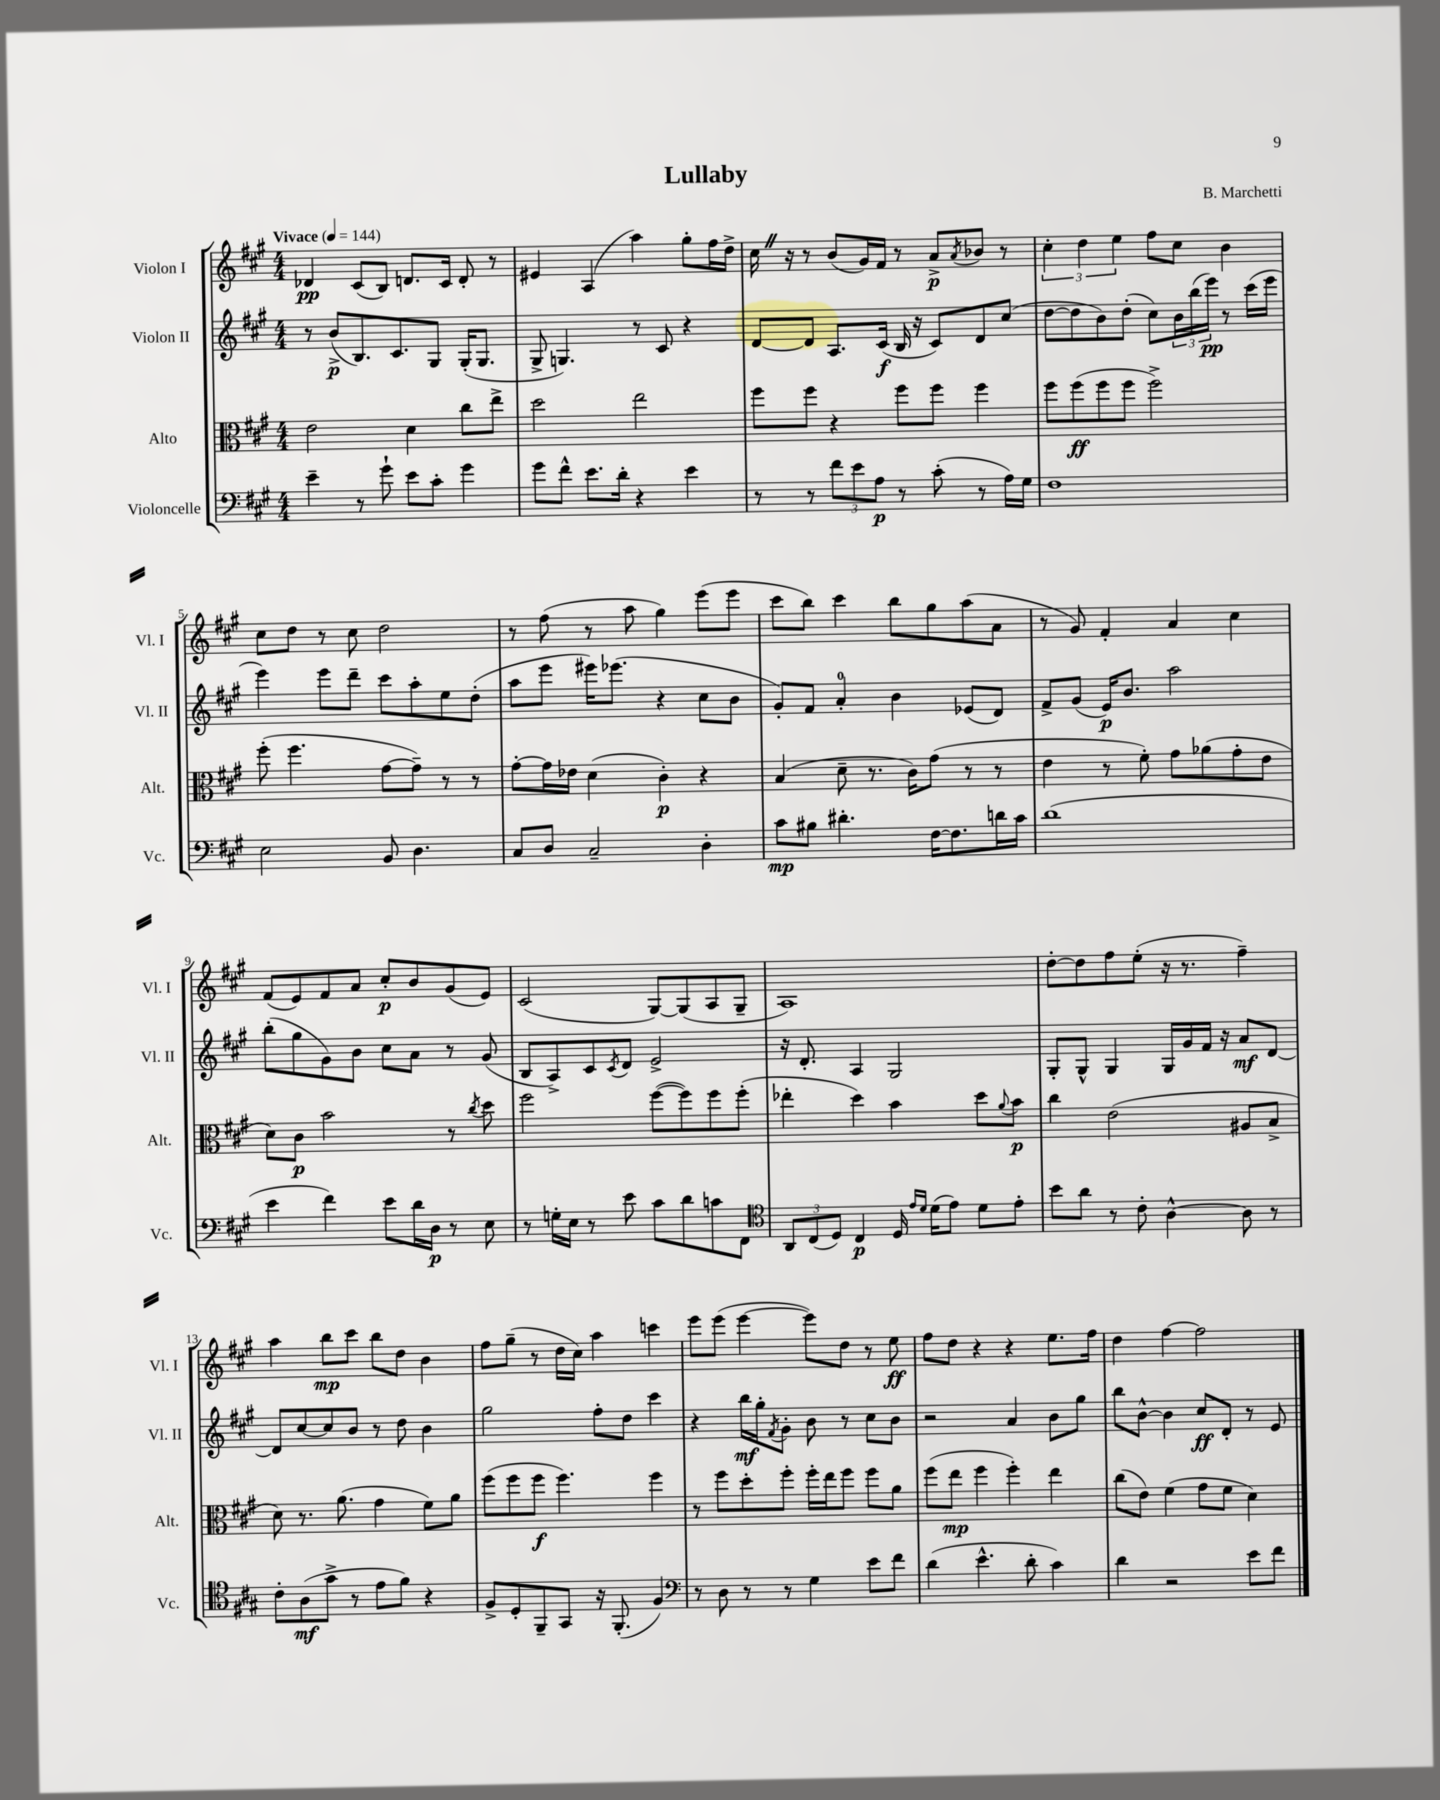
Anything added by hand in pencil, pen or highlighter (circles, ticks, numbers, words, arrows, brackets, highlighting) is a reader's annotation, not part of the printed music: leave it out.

**kern	**dynam	**kern	**dynam	**kern	**dynam	**kern	**dynam
*part4	*part4	*part3	*part3	*part2	*part2	*part1	*part1
*staff4	*staff4	*staff3	*staff3	*staff2	*staff2	*staff1	*staff1
*I"Violoncelle	*	*I"Alto	*	*I"Violon II	*	*I"Violon I	*
*I'Vc.	*	*I'Alt.	*	*I'Vl. II	*	*I'Vl. I	*
*clefF4	*	*clefC3	*	*clefG2	*	*clefG2	*
*k[f#c#g#]	*	*k[f#c#g#]	*	*k[f#c#g#]	*	*k[f#c#g#]	*
*M4/4	*	*M4/4	*	*M4/4	*	*M4/4	*
*MM144	*	*MM144	*	*MM144	*	*MM144	*
=1	=1	=1	=1	=1	=1	=1	=1
!	!	!	!	!	!	!LO:TX:a:B:t=Vivace	!
4e~\	.	2e\	.	8r	.	4d-X/	pp
.	.	.	.	(8b^/L	p	.	.
8r	.	.	.	8.B/)	.	(8c#/L	.
8g#`\	.	.	.	.	.	8B/J)	.
.	.	.	.	8.c#/	.	.	.
8e\L	.	4d\	.	.	.	8.dn/L	.
8c#'\J	.	.	.	8G#/J	.	.	.
.	.	.	.	.	.	16c#/Jk	.
4g#\	.	8cc#\L	.	(16G#'/KL	.	8d'/	.
.	.	.	.	8.G#/J	.	.	.
.	.	8ee^\J	.	.	.	8r	.
=2	=2	=2	=2	=2	=2	=2	=2
8g#\L	.	2dd\	.	8G#^/	.	4e#X/	.
8f#^^\J	.	.	.	4.Gn/)	.	.	.
8.e\L	.	.	.	.	.	(4A/	.
16d'\Jk	.	.	.	.	.	.	.
4r	.	2ee\	.	8r	.	4aa\)	.
.	.	.	.	8c#/	.	.	.
4e\	.	.	.	4r	.	8gg#'\L	.
.	.	.	.	.	.	16ff#\L	.
.	.	.	.	.	.	16dd^\JJ	.
=3	=3	=3	=3	=3	=3	=3	=3
8r	.	8ff#\L	.	[8d/L	.	16cc#Z\	.
.	.	.	.	.	.	16r	.
8r	.	8ff#\J	.	8d/J]	.	8r	.
12f#\L	.	4r	.	8.A/L	.	(8b/L	.
12e\	.	.	.	.	.	.	.
.	.	.	.	.	.	16g#/L)	.
12A\J	p	.	.	.	.	.	.
.	.	.	.	(16c#/Jk	f	16f#/JJ	.
8r	.	8ff#\L	.	16B/	.	8r	.
.	.	.	.	16r	.	.	.
(8c#'\	.	8ff#\J	.	8c#/L)	.	8a^/L	p
.	.	.	.	.	.	8qa/	.
8r	.	4ff#\	.	8d/	.	8b-X/J	.
16A\LL)	.	.	.	(8cc#/J	.	8r	.
16G#\JJ	.	.	.	.	.	.	.
=4	=4	=4	=4	=4	=4	=4	=4
1F#	.	8ff#\L	.	[8dd\L	.	6cc#'\	.
.	.	(8ff#\	ff	8dd\]	.	.	.
.	.	.	.	.	.	6dd\	.
.	.	8ff#\	.	8b\)	.	.	.
.	.	.	.	.	.	6ee\	.
.	.	8ff#\J	.	(8dd'\J	.	.	.
.	.	2ff#^\)	.	8cc#\L)	.	8ff#\L	.
.	.	.	.	24b\L	.	8cc#\J	.
.	.	.	.	(24bb\	.	.	.
.	.	.	.	24eee\JJ)	pp	.	.
.	.	.	.	8r	.	4b\	.
.	.	.	.	(16ccc#\LL	.	.	.
.	.	.	.	16eee\JJ	.	.	.
!!LO:LB:g=z
=5	=5	=5	=5	=5	=5	=5	=5
2E\	.	(8ff#'\	.	4eee\)	.	8cc#\L	.
.	.	4.ff#\	.	.	.	8dd\J	.
.	.	.	.	8eee\L	.	8r	.
.	.	.	.	8ddd~\J	.	8cc#\	.
8BB/	.	[8g#\L	.	8ccc#\L	.	2dd\	.
4.D\	.	8g#~\J])	.	8aa'\	.	.	.
.	.	8r	.	8ee\	.	.	.
.	.	8r	.	(8dd'\J	.	.	.
=6	=6	=6	=6	=6	=6	=6	=6
8C#/L	.	[8g#'\L	.	8aa\L	.	8r	.
8D/J	.	16g#\L]	.	8eee\J	.	(8ff#\	.
.	.	16e-X\JJ	.	.	.	.	.
2C#~/	.	(4d\	.	16eee#X\KL)	.	8r	.
.	.	.	.	(8.eee-X\J	.	.	.
.	.	.	.	.	.	8aa\	.
.	.	4c#'\)	p	4r	.	4gg#\)	.
4D'\	.	4r	.	8cc#\L	.	(8eee\L	.
.	.	.	.	8b\J	.	8eee\J	.
=7	=7	=7	=7	=7	=7	=7	=7
8c#\L	mp	(4B/	.	8g#'/L)	.	8ccc#\L	.
8B#X\J	.	.	.	8f#/J	.	8bb\J)	.
4.d#X'\	.	8d~\	.	4a'/	.	4ccc#\	.
.	.	8.r	.	.	.	.	.
.	.	.	.	4b\	.	8bb\L	.
.	.	16c#\KL)	.	.	.	.	.
[16F#\KL	.	(8g#\J	.	.	.	8gg#\	.
8.F#\]	.	.	.	.	.	.	.
.	.	8r	.	(8e-X/L	.	(8aa\	.
16dn\L	.	8r	.	8d/J)	.	8a\J	.
16c#\JJ	.	.	.	.	.	.	.
=8	=8	=8	=8	=8	=8	=8	=8
(1d	.	4e\	.	8f#^/L	.	8r	.
.	.	.	.	(8g#/J	.	8g#/)	.
.	.	8r	.	16e/KL)	p	4f#'/	.
.	.	.	.	8.b/J	.	.	.
.	.	8f#'\)	.	.	.	.	.
.	.	8g#\L	.	2aa\	.	4a/	.
.	.	(8a-X\	.	.	.	.	.
.	.	8g#'\	.	.	.	4cc#\	.
.	.	8e\J	.	.	.	.	.
!!LO:LB:g=z
=9	=9	=9	=9	=9	=9	=9	=9
4e\	.	8d\L)	.	(8bb'\L	.	(8f#/L	.
.	.	8c#\J	p	8gg#\	.	8e/)	.
4f#\)	.	2b\	.	8g#\)	.	8f#/	.
.	.	.	.	8b\J	.	8a/J	.
8e\L	.	.	.	8cc#\L	.	8cc#'/L	p
16d\L	.	.	.	8a\J	.	8b/	.
16D\JJ	p	.	.	.	.	.	.
8r	.	8r	.	8r	.	(8g#/	.
.	.	8qcc#/	.	.	.	.	.
8E\	.	8dd\	.	(8g#/	.	8e/J)	.
=10	=10	=10	=10	=10	=10	=10	=10
8r	.	2ff#\	.	8B/L	.	(2c#/	.
16Gn'\LL	.	.	.	8A^/)	.	.	.
16E\JJ	.	.	.	.	.	.	.
8r	.	.	.	8c#/	.	.	.
.	.	.	.	8qc#/	.	.	.
8e\	.	.	.	8d/J	.	.	.
8c#\L	.	([8ff#\L	.	2e^/	.	[8G#/L)	.
8d\	.	8ff#\])	.	.	.	(8G#/]	.
8cn\	.	8ff#\	.	.	.	8A/	.
8FF#\J	.	(8ff#'\J	.	.	.	8G#~/J	.
=11	=11	=11	=11	=11	=11	=11	=11
*clefC4	*	*	*	*	*	*	*
12AA/L	.	4ee-X'\	.	16r	.	1A)	.
.	.	.	.	8.d'/	.	.	.
(12C#/	.	.	.	.	.	.	.
12D/J)	.	.	.	.	.	.	.
4C#/	p	4dd\)	.	4A/	.	.	.
16D/	.	4b\	.	2G#/	.	.	.
16qqe/LL	.	.	.	.	.	.	.
16qqd/JJ	.	.	.	.	.	.	.
(16d\KL	.	.	.	.	.	.	.
8e\J)	.	.	.	.	.	.	.
8d\L	.	8dd\L	.	.	.	.	.
.	.	8qqa/	.	.	.	.	.
8e'\J	.	8b\J	p	.	.	.	.
=12	=12	=12	=12	=12	=12	=12	=12
8b\L	.	4cc#\	.	8G#'/L	.	[8dd'\L	.
8a\J	.	.	.	8G#^^/J	.	8dd\]	.
8r	.	(2e\	.	4G#/	.	8ff#\	.
8c#'\	.	.	.	.	.	(8ee'\J	.
[4A^^\	.	.	.	16G#/LL	.	16r	.
.	.	.	.	16g#/	.	8.r	.
.	.	.	.	16f#/JJ	.	.	.
.	.	.	.	16r	.	.	.
8A\]	.	8A#X/L	.	8a/L	mf	4ff#~\)	.
8r	.	8B^/J	.	[8d/J	.	.	.
!!LO:LB:g=z
=13	=13	=13	=13	=13	=13	=13	=13
8c#'\L	.	8d\)	.	8d/L]	.	4aa\	.
(8A\	mf	8.r	.	[8cc#/	.	.	.
8g#^\J	.	.	.	8cc#/]	.	8bb\L	mp
.	.	(8.a\	.	.	.	.	.
8r	.	.	.	8b/J	.	8ccc#\J	.
8e\L	.	4g#\	.	8r	.	8bb\L	.
8f#\J)	.	.	.	8dd\	.	8dd\J	.
4r	.	8f#\L)	.	4b\	.	4b\	.
.	.	8a\J	.	.	.	.	.
=14	=14	=14	=14	=14	=14	=14	=14
8F#^/L	.	(8ff#\L	.	2gg#\	.	8ff#\L	.
8D'/	.	8ff#\	.	.	.	(8gg#~\J	.
8FF#~/	.	8ff#\J	f	.	.	8r	.
8GG#/J	.	4.ff#\)	.	.	.	16dd\LL	.
.	.	.	.	.	.	16cc#\JJ)	.
16r	.	.	.	8ff#'\L	.	4aa\	.
(8.FF#'/	.	.	.	.	.	.	.
.	.	.	.	8dd\J	.	.	.
4F#/)	.	4ff#\	.	4ccc#\	.	4cccn\	.
=15	=15	=15	=15	=15	=15	=15	=15
*clefF4	*	*	*	*	*	*	*
8r	.	8r	.	4r	.	8eee\L	.
8D\	.	8ff#\L	.	.	.	(8eee\J	.
8r	.	8dd'\	.	16bb\LL	mf	[4eee\	.
.	.	.	.	16gg#'\J	.	.	.
.	.	.	.	8qf#/	.	.	.
8r	.	8ff#'\J	.	8g#'\J	.	.	.
4G#\	.	16ff#'\LL	.	8b\	.	8eee\L])	.
.	.	16ee\J	.	.	.	.	.
.	.	8ff#\J	.	8r	.	8dd\J	.
8e\L	.	8ff#\L	.	8cc#\L	.	8r	.
8f#\J	.	8a\J	.	8b\J	.	8ee\	ff
=16	=16	=16	=16	=16	=16	=16	=16
(4d\	.	(8ff#\L	.	2r	.	8ff#\L	.
.	.	8ee\J	mp	.	.	8dd\J	.
4.e^^\	.	4ff#\	.	.	.	4r	.
.	.	4ff#'\)	.	4a/	.	4r	.
8d'\	.	.	.	.	.	.	.
4c#\)	.	4ee\	.	8b\L	.	8.ee\L	.
.	.	.	.	8gg#\J	.	.	.
.	.	.	.	.	.	16ff#\Jk	.
=17	=17	=17	=17	=17	=17	=17	=17
4d\	.	(8cc#\L	.	8bb\L	.	4dd\	.
.	.	8e\J)	.	[8b^^\J	.	.	.
2r	.	(4f#\	.	4b\]	.	[4ff#\	.
.	.	8g#\L	.	8cc#/L	ff	2ff#\]	.
.	.	8f#\J	.	8d'/J	.	.	.
8e\L	.	4d\)	.	8r	.	.	.
8f#\J	.	.	.	8e/	.	.	.
==	==	==	==	==	==	==	==
*-	*-	*-	*-	*-	*-	*-	*-
